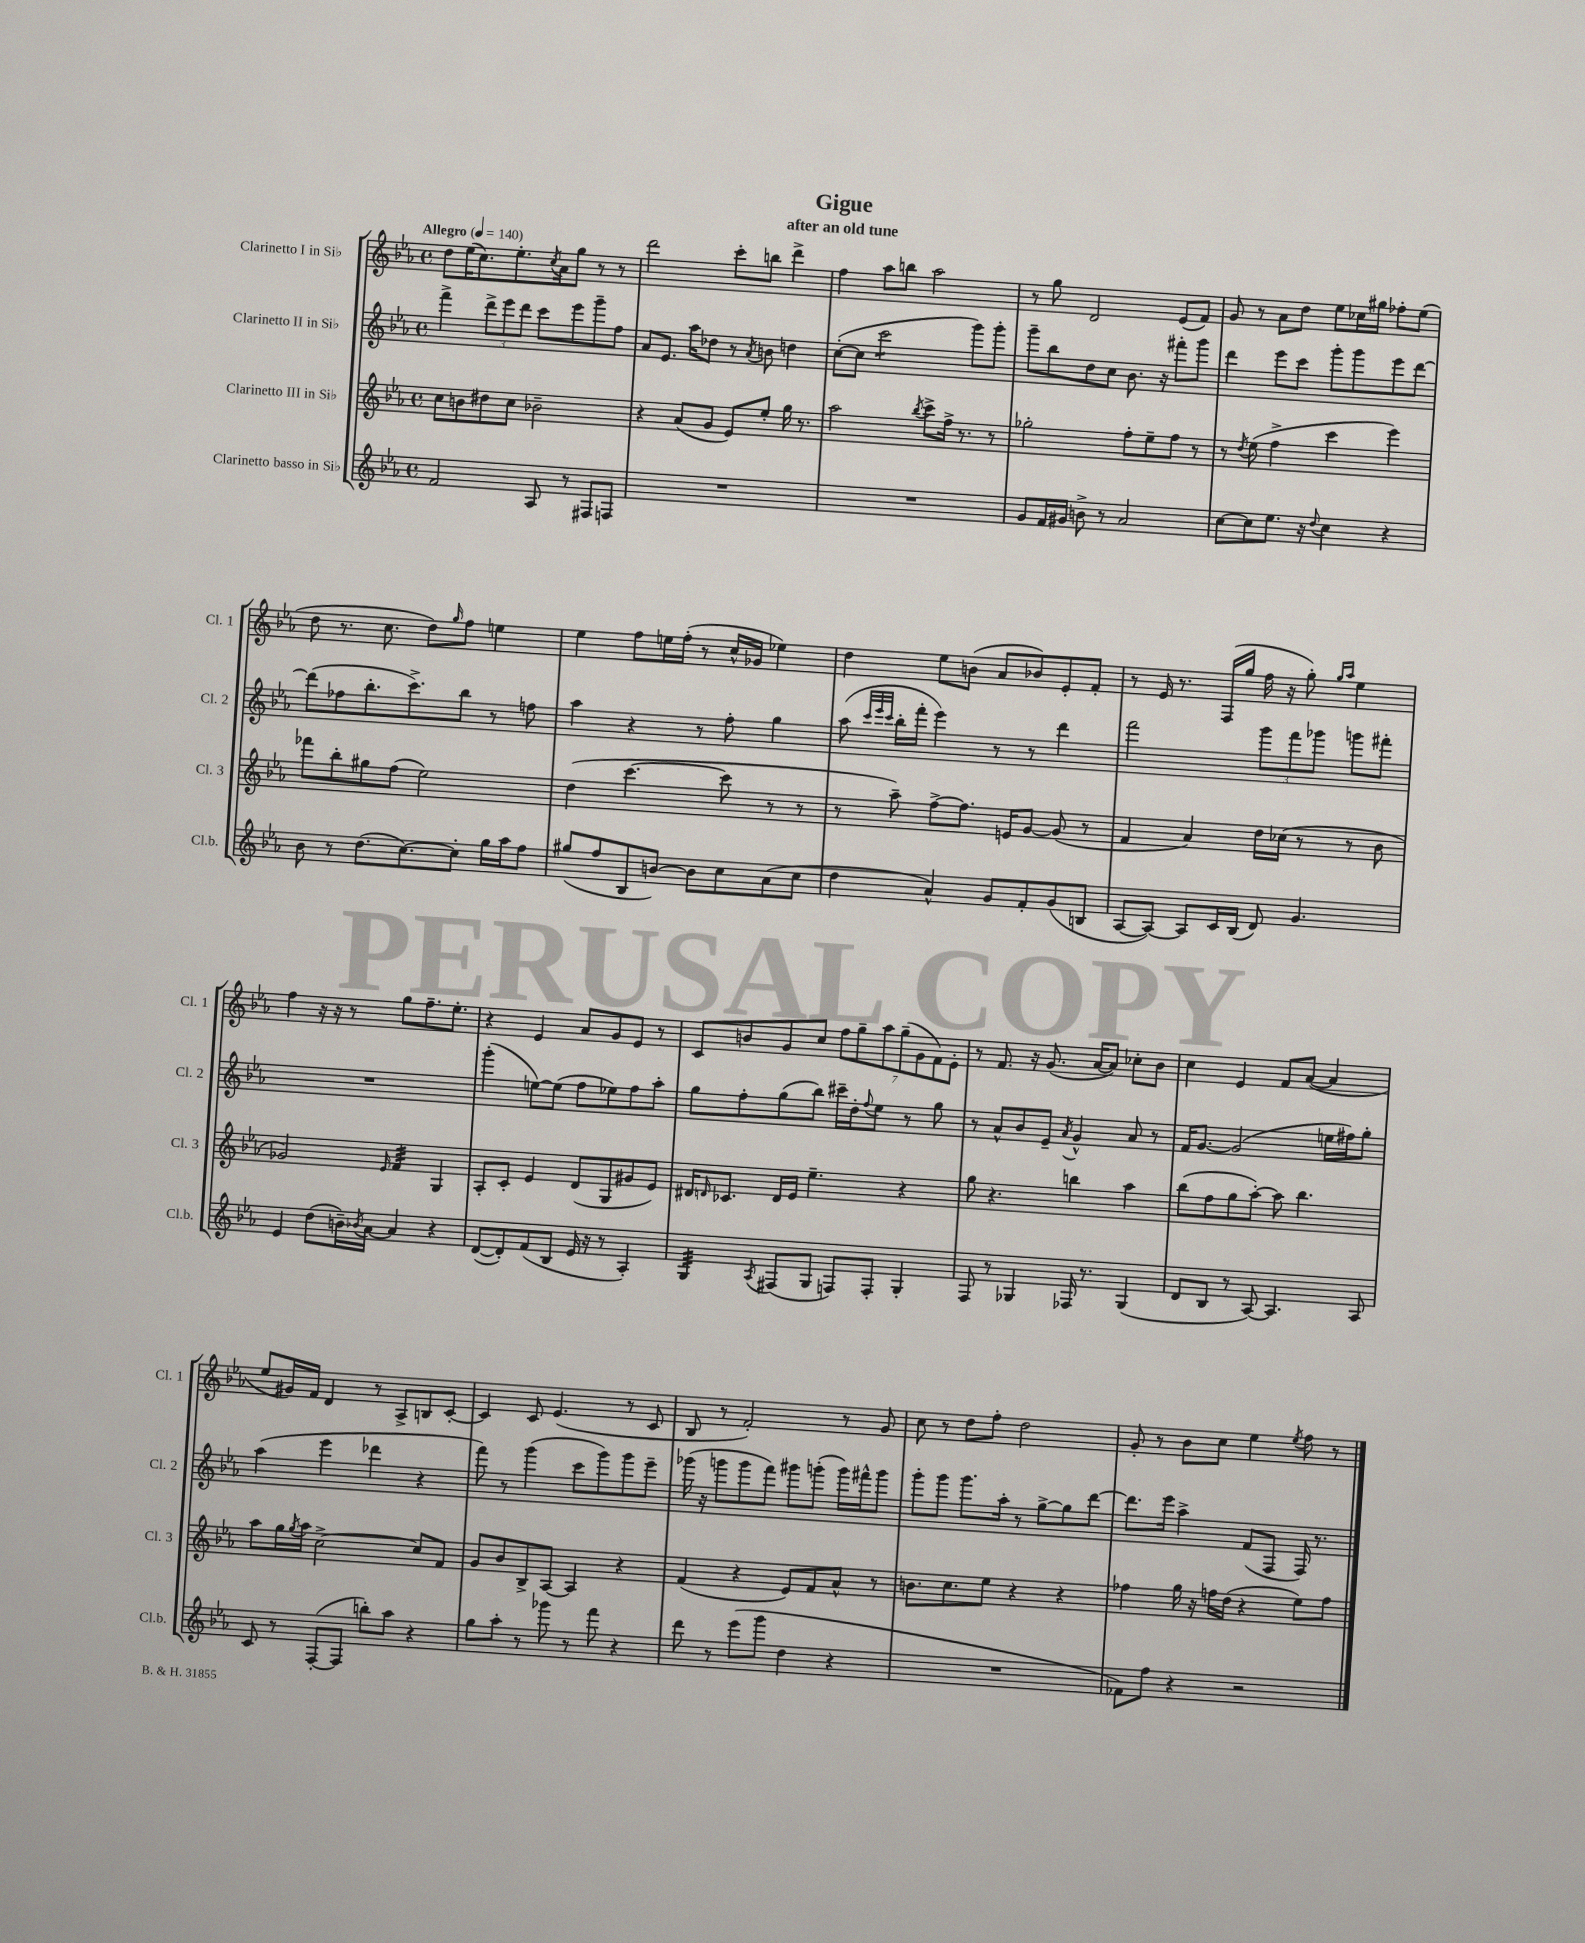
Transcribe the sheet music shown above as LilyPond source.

\header { title = "Gigue" subtitle = "after an old tune" }
<<
\new StaffGroup <<
\new Staff = "s0" \with { instrumentName = "Clarinetto I in Sib" shortInstrumentName = "Cl. 1" } {
    \clef treble \key ees \major \defaultTimeSignature \time 4/4 \tempo "Allegro" 4 = 140
    d''8 ees''16( c''8.) ees''8.-. \acciaccatura { c''8 } aes'16 g''8 r8 r8 |
    d'''2 c'''8-. b''8 d'''4-> |
    f''4 aes''8 b''8 aes''2 |
    r8 g''8 d'2 ees'8( f'8) |
    g'8 r8 aes'8 d''8 ees''8 ces''16 gis''16 fes''8-. ees''8( |
    d''8 r8. c''8. d''8) \grace { g''16 } f''8 e''4 |
    ees''4 f''8 e''16 f''16-.( r8 c''16-^ ges'16 ees''4) |
    d''4 ees''8 b'8( aes'8 bes'8) ees'8-. f'8-. |
    r8 ees'16 r8. f16( g''16 f''16 r16 g''8-.) \grace { g''16 aes''16 } ees''4 |
    f''4 r16 r16 r8 g''8 f''8.-- ees''8.-. |
    r4 ees'4 aes'8 g'8 ees'8 r8 |
    c'8 b'8 g'8 c''8 \tuplet 7/4 { f''8 g''8-- aes''8 g''8--( g'8 f'8) ees'8-. } |
    r8 f'8. r16 g'8.( aes'16~ aes'8) ces''8-. bes'8 |
    c''4 ees'4 f'8 aes'8~( aes'4 |
    ees''8 gis'16) f'16 d'4 r8 aes8-> b8 c'8~-. |
    c'4 c'8 ees'4.( r8 c'8 |
    bes8 r8 f'2-.) r8 g'8 |
    c''8 r8 d''8 f''8-. d''2 |
    g'8-. r8 bes'8 c''8 ees''4 \acciaccatura { ees''8 } f''8 r8 \bar "|." |
}
\new Staff = "s1" \with { instrumentName = "Clarinetto II in Sib" shortInstrumentName = "Cl. 2" } {
    \clef treble \key ees \major \defaultTimeSignature \time 4/4
    f'''4-> \tuplet 3/2 { d'''8-> ees'''8 d'''8 } c'''8 ees'''8 g'''8-- f''8 |
    aes'8 ees'8. aes''16 des''8 r8 \acciaccatura { aes'8 } b'8 d''4 |
    c''8~-.( c''8 c'''2:8 g'''8) g'''8-. |
    g'''8-- bes''8 d''8 c''8 bes'8. r16 fis'''8-. g'''8 |
    d'''4 ees'''8 c'''8 g'''8-. g'''8 ees'''8 d'''8~ |
    d'''8( fes''8 bes''8.-. c'''8.->) bes''8 r8 f''8 |
    aes''4 r4 r8 f''8-. g''4 |
    aes''8( \grace { c'''32 ees'''32 c'''32 } bes''16-. f'''16-. ees'''4) r8 r8 d'''4 |
    f'''2 \tuplet 3/2 { g'''8 f'''8 ges'''8 } g'''8 fis'''8-. |
    R1 |
    g'''4-.( e''8~) e''8( f''8 ees''8) f''8 aes''8-. |
    g''8 f''8-. g''8( bes''8) cis'''16-- d''16-. \appoggiatura { f''8 } ees''8 r8 g''8 |
    r8 aes'8-^ bes'8 ees'8-- \acciaccatura { aes'8 } g'4-^ aes'8 r8 |
    f'16 g'8.~ g'2( e''16 fis''16) g''8-. |
    aes''4( ees'''4 des'''4 r4 |
    f'''8) r8 g'''4( c'''8 g'''8) g'''8 ees'''8-- |
    ges'''16( r16 g'''8 g'''8 f'''8) gis'''8 g'''8-.( g'''16) fis'''16-^ g'''8 |
    g'''8-. g'''8 g'''8. aes''16-. r8 g''8~-> g''8 d'''8~ |
    d'''8. ees'''16 aes''4-> f'8( f8 f16) r8. \bar "|." |
}
\new Staff = "s2" \with { instrumentName = "Clarinetto III in Sib" shortInstrumentName = "Cl. 3" } {
    \clef treble \key ees \major \defaultTimeSignature \time 4/4
    c''8 b'8 dis''8 c''8 bes'2-- |
    r4 aes'8( g'8 ees'8) ees''8-. g''16 r8. |
    aes''2 \acciaccatura { bes''8 } c'''8-> f''16-> r8. r8 |
    ges''2-. f''8-. ees''8-- f''8 r8 |
    r8 \acciaccatura { d''8 } ees''8( f''4-> c'''4 ees'''4) |
    fes'''8 bes''8-. gis''8 f''8( ees''2) |
    d''4( c'''4.~ c'''8 r8 r8 |
    r8 aes''8--) f''8~-> f''8. e'16 g'8~ g'8( r8 |
    f'4 aes'4) d''16 ces''16( r8 r8 bes'8 |
    ges'2) \grace { ees'16 } f'4:32 g4 |
    aes8-. c'8-. ees'4 d'8( g8 gis'8 ees'8) |
    dis'16 \grace { d'16 } ces'8. d'16 ees'16 ees''4.-- r4 |
    g''8 r4. b''4 aes''4 |
    bes''8( f''8 g''8 aes''8~-.) aes''8 bes''4. |
    aes''8 g''16 \acciaccatura { g''8 } aes''16 c''2~-> c''8 f'8 |
    g'8 bes'8 bes8-> aes8~ aes4 r4 |
    f'4( r4 ees'8) f'8 aes'8-^ r8 |
    b'8. c''8. ees''8 r4 r4 |
    fes''4 g''16 r16 f''16 d''16( r4 ees''8) f''8 \bar "|." |
}
\new Staff = "s3" \with { instrumentName = "Clarinetto basso in Sib" shortInstrumentName = "Cl.b." } {
    \clef treble \key ees \major \defaultTimeSignature \time 4/4
    f'2 aes8 r8 fis8 f8 |
    R1 |
    R1 |
    g'8 f'16 gis'16 b'8-> r8 aes'2 |
    c''8~ c''8 ees''8. r16 \appoggiatura { d''8 } c''4 r4 |
    bes'8 r8 d''8.( c''8.~) c''8-. g''16 aes''16 f''8 |
    gis''8( f''8 bes8 b'8~) b'8 c''8 aes'8( c''8 |
    d''4 aes'4-^) g'8 f'8-. g'8( b8 |
    aes8~ aes8~) aes8 c'16 bes16( d'8) g'4. |
    ees'4 d''8( b'16--) \acciaccatura { bes'8 } aes'16~ aes'4 r4 |
    d'8~( d'8-.) f'8( bes8 ees'16 r16 r8 aes4-.) |
    g4:32 \acciaccatura { aes8 } fis8( g8 f8) f8-. g4-. |
    f8 r8 ges4 fes16 r8. ges4( |
    d'8 bes8 r8 aes8~) aes4. aes8 |
    c'8 r8 f8~-.( f8 b''8-.) aes''8 r4 |
    g''8 aes''8-. r8 ges'''8 r8 f'''8 r4 |
    d'''8 r8 ees'''8( g'''8 d''4 r4 |
    R1 |
    fes'8) f''8 r4 r2 \bar "|." |
}
>>
>>
\layout { \context { \Score \remove "Bar_number_engraver" } }
